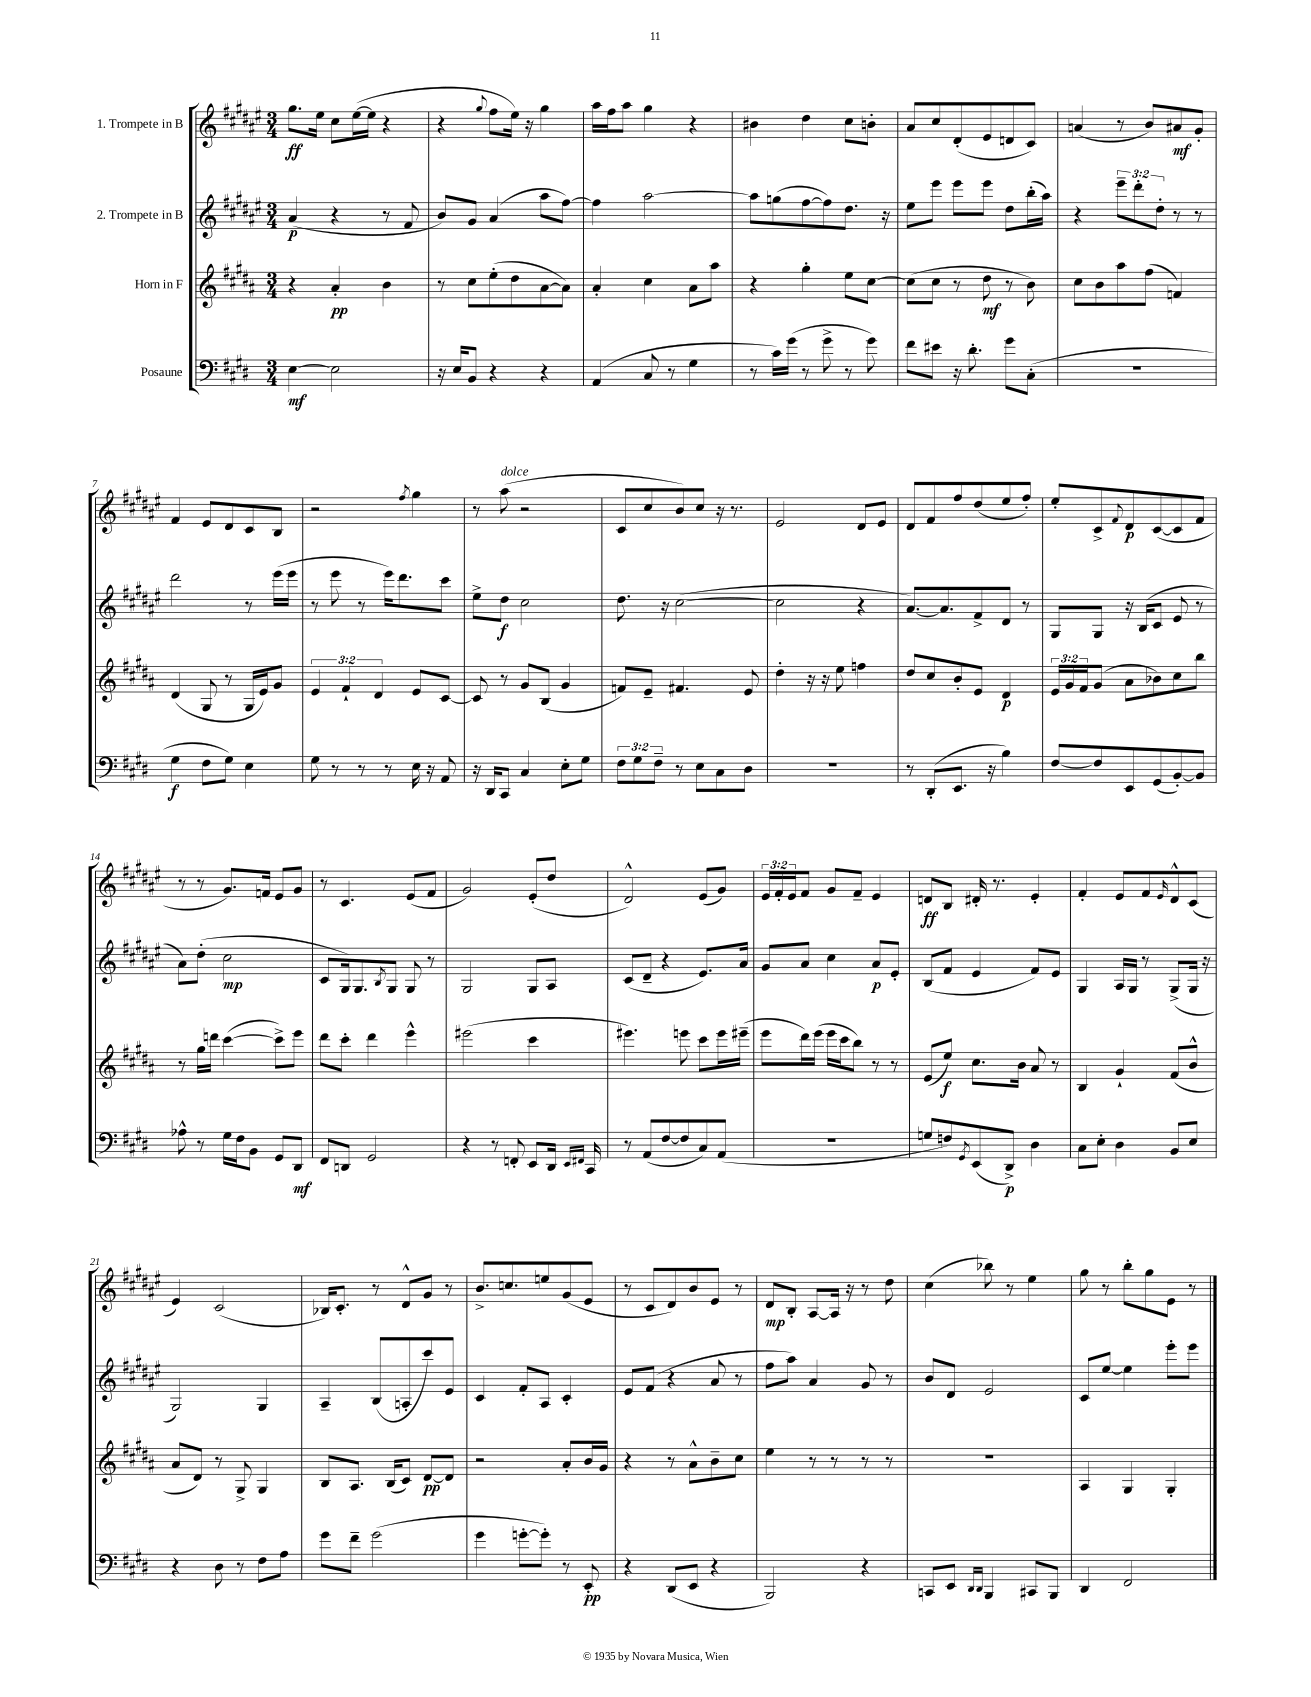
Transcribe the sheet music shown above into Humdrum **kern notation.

**kern	**dynam	**kern	**dynam	**kern	**dynam	**kern	**dynam
*part4	*part4	*part3	*part3	*part2	*part2	*part1	*part1
*staff4	*staff4	*staff3	*staff3	*staff2	*staff2	*staff1	*staff1
*I"Posaune	*	*I"Horn in F	*	*I"2. Trompete in B	*	*I"1. Trompete in B	*
*clefF4	*	*clefG2	*	*clefG2	*	*clefG2	*
*k[f#c#g#d#]	*	*k[f#c#g#d#a#]	*	*k[f#c#g#d#a#e#]	*	*k[f#c#g#d#a#e#]	*
*M3/4	*	*M3/4	*	*M3/4	*	*M3/4	*
=1	=1	=1	=1	=1	=1	=1	=1
[4E\	mf	4r	.	(4a#/	p	8.gg#\L	ff
.	.	.	.	.	.	16ee#\Jk	.
2E\]	.	4a#'/	pp	4r	.	8cc#\L	.
.	.	.	.	.	.	([16ee#\L	.
.	.	.	.	.	.	16ee#\JJ]	.
.	.	4b\	.	8r	.	4r	.
.	.	.	.	8f#/	.	.	.
=2	=2	=2	=2	=2	=2	=2	=2
16r	.	8r	.	8b/L)	.	4r	.
16E/KL	.	.	.	.	.	.	.
8BB/J	.	8cc#\L	.	8g#/J	.	.	.
.	.	.	.	.	.	8qqgg#/	.
4r	.	(8ee'\	.	(4a#/	.	8ff#\L	.
.	.	8dd#\	.	.	.	16ee#\Jk)	.
.	.	.	.	.	.	16r	.
4r	.	[8a#\	.	8aa#\L	.	4gg#\	.
.	.	8a#\J])	.	[8ff#\J)	.	.	.
=3	=3	=3	=3	=3	=3	=3	=3
(4AA/	.	4a#'/	.	4ff#\]	.	16aa#\LL	.
.	.	.	.	.	.	16ff#\J	.
.	.	.	.	.	.	8aa#\J	.
8C#/	.	4cc#\	.	[2aa#\	.	4gg#\	.
8r	.	.	.	.	.	.	.
4G#\	.	8a#\L	.	.	.	4r	.
.	.	8aa#\J	.	.	.	.	.
=4	=4	=4	=4	=4	=4	=4	=4
8r	.	4r	.	8aa#\L]	.	4b#X\	.
16c#\LL)	.	.	.	(8ggn\	.	.	.
(16g#\JJ	.	.	.	.	.	.	.
8r	.	4gg#'\	.	[8ff#\	.	4dd#\	.
8g#^\	.	.	.	8ff#\])	.	.	.
8r	.	8ee\L	.	8.dd#\J	.	8cc#\L	.
8g#\)	.	[8cc#\J	.	.	.	8bn'\J	.
.	.	.	.	16r	.	.	.
=5	=5	=5	=5	=5	=5	=5	=5
8f#\L	.	(8cc#\L]	.	8ee#\L	.	8a#/L	.
8e#X\J	.	8cc#\J	.	8eee#\J	.	8cc#/	.
16r	.	8r	.	8eee#\L	.	(8d#'/	.
8.d#'\	.	.	.	.	.	.	.
.	.	8dd#\	mf	8eee#\J	.	8e#/	.
8g#\L	.	8r	.	8dd#\L	.	8dn/	.
(8C#'\J	.	8b\)	.	(16bb'\L	.	8c#/J)	.
.	.	.	.	16aa#\JJ)	.	.	.
=6	=6	=6	=6	=6	=6	=6	=6
2.r	.	8cc#\L	.	4r	.	(4an/	.
.	.	8b\	.	.	.	.	.
.	.	8aa#\	.	12eee#~\L	.	8r	.
.	.	.	.	12ddd#'\	.	.	.
.	.	(8ff#\J	.	.	.	8b/L)	.
.	.	.	.	12dd#'\J	.	.	.
.	.	4fn/)	.	8r	.	8a#X/	mf
.	.	.	.	8r	.	8g#'/J	.
!!LO:LB:g=z
=7	=7	=7	=7	=7	=7	=7	=7
4G#\	f	(4d#/	.	2ddd#\	.	4f#/	.
8F#\L	.	8G#/	.	.	.	8e#/L	.
8G#\J)	.	8r	.	.	.	8d#/	.
4E\	.	16G#/LL	.	8r	.	8c#/	.
.	.	16e/J)	.	.	.	.	.
.	.	8g#/J	.	(16eee#\LL	.	8B/J	.
.	.	.	.	16eee#\JJ	.	.	.
=8	=8	=8	=8	=8	=8	=8	=8
8G#\	.	6e/	.	8r	.	2r	.
8r	.	.	.	8eee#\	.	.	.
.	.	6f#`/	.	.	.	.	.
8r	.	.	.	8r	.	.	.
.	.	6d#/	.	.	.	.	.
8r	.	.	.	16eee#\KL)	.	.	.
.	.	.	.	8.ddd#\	.	.	.
.	.	.	.	.	.	8qff#/	.
16E\	.	8e/L	.	.	.	4gg#\	.
16r	.	.	.	.	.	.	.
8AA/	.	[8c#/J	.	8ccc#\J	.	.	.
=9	=9	=9	=9	=9	=9	=9	=9
16r	.	8c#/]	.	8ee#^\L	.	8r	.
16DD#/KL	.	.	.	.	.	.	.
!	!	!	!	!	!	!LO:TX:a:i:t=dolce	!
8CC#/J	.	8r	.	8dd#\J	f	(8aa#\	.
4C#/	.	8g#/L	.	2cc#\	.	2r	.
.	.	(8B/J	.	.	.	.	.
8E'\L	.	4g#/	.	.	.	.	.
8G#\J	.	.	.	.	.	.	.
=10	=10	=10	=10	=10	=10	=10	=10
12F#\L	.	8fn/L)	.	8.dd#\	.	8c#/L	.
12G#\	.	.	.	.	.	.	.
.	.	8e~/J	.	.	.	8cc#/	.
12F#~\J	.	.	.	.	.	.	.
.	.	.	.	16r	.	.	.
8r	.	4.f#X/	.	([2cc#\	.	8b/)	.
8E\L	.	.	.	.	.	8cc#/J	.
8C#\	.	.	.	.	.	16r	.
.	.	.	.	.	.	8.r	.
8D#\J	.	8e/	.	.	.	.	.
=11	=11	=11	=11	=11	=11	=11	=11
2.r	.	4dd#'\	.	2cc#\]	.	2e#/	.
.	.	16r	.	.	.	.	.
.	.	16r	.	.	.	.	.
.	.	8ee\	.	.	.	.	.
.	.	4ffn\	.	4r	.	8d#/L	.
.	.	.	.	.	.	8e#/J	.
=12	=12	=12	=12	=12	=12	=12	=12
8r	.	8dd#/L	.	[8.a#/L)	.	8d#/L	.
(8DD#'/L	.	8cc#/	.	.	.	8f#/	.
.	.	.	.	8.a#/]	.	.	.
8.EE/J	.	8b'/	.	.	.	8ff#/	.
.	.	8e/J	.	8f#^/	.	(8dd#/	.
16r	.	.	.	.	.	.	.
4B\)	.	4d#/	p	8d#/J	.	8ee#/	.
.	.	.	.	8r	.	8ff#'/J)	.
=13	=13	=13	=13	=13	=13	=13	=13
[8F#/L	.	24e/LL	.	8G#/L	.	8ee#'/L	.
.	.	24g#/	.	.	.	.	.
.	.	24f#/J	.	.	.	.	.
8F#/]	.	(8g#/J	.	8G#/J	.	8c#^/	.
.	.	.	.	.	.	8qqf#/	.
8EE/	.	8a#\L	.	16r	.	8d#/	p
.	.	.	.	(16B/KL	.	.	.
(8GG#/	.	8b-X\)	.	8c#/J	.	([8c#/	.
[8BB'/)	.	8cc#\	.	8e#/	.	8c#/]	.
8BB/J]	.	8bb\J	.	8r	.	8f#/J	.
!!LO:LB:g=z
=14	=14	=14	=14	=14	=14	=14	=14
8A-X^^\	.	8r	.	8a#\L)	.	8r	.
8r	.	16gg#\LL	.	(8dd#'\J	.	8r	.
.	.	16dddn\JJ	.	.	.	.	.
16G#\LL	.	([4ccc#\	.	2cc#\	mp	8.g#/L)	.
16F#\J	.	.	.	.	.	.	.
8BB\J	.	.	.	.	.	.	.
.	.	.	.	.	.	16fn/Jk	.
8GG#/L	.	8ccc#^\L])	.	.	.	8e#/L	.
8DD#/J	mf	8eee\J	.	.	.	8g#/J	.
=15	=15	=15	=15	=15	=15	=15	=15
8FF#/L	.	8ddd#\L	.	8c#/L	.	8r	.
8DDn/J	.	8ccc#'\J	.	16G#/k)	.	4.c#/	.
.	.	.	.	8.G#/	.	.	.
2GG#/	.	4ddd#\	.	.	.	.	.
.	.	.	.	8qB/	.	.	.
.	.	.	.	8G#/J	.	.	.
.	.	4eee^^\	.	8G#/	.	(8e#/L	.
.	.	.	.	8r	.	8f#/J	.
=16	=16	=16	=16	=16	=16	=16	=16
4r	.	(2eee#X\	.	2G#/	.	2g#/)	.
8r	.	.	.	.	.	.	.
8FFn'/	.	.	.	.	.	.	.
8EE/L	.	4ccc#\	.	8G#/L	.	(8e#'/L	.
16DD#/Jk	.	.	.	8A#/J	.	8dd#/J	.
16qqEE/LL	.	.	.	.	.	.	.
16qqFF#X/JJ	.	.	.	.	.	.	.
16CC#/	.	.	.	.	.	.	.
=17	=17	=17	=17	=17	=17	=17	=17
8r	.	4.eee#X\)	.	(8c#/L	.	2d#^^/)	.
(8AA/L	.	.	.	8d#~/J	.	.	.
[8F#/	.	.	.	4r	.	.	.
8F#/]	.	8eeen\	.	.	.	.	.
8C#/)	.	8ccc#\L	.	8.e#/L)	.	(8e#/L	.
(8AA/J	.	16eee\L	.	.	.	8g#/J)	.
.	.	(16eee#X~\JJ	.	16a#/Jk	.	.	.
=18	=18	=18	=18	=18	=18	=18	=18
2.r	.	8eee\L	.	8g#/L	.	24e#/LL	.
.	.	.	.	.	.	24f#'/	.
.	.	.	.	.	.	24e#/J	.
.	.	16ddd#\L)	.	8a#/J	.	8f#/J	.
.	.	(16eee\JJ	.	.	.	.	.
.	.	16eee\LL	.	4cc#\	.	8g#/L	.
.	.	16ccc#\J	.	.	.	.	.
.	.	8bb\J)	.	.	.	8f#~/J	.
.	.	8r	.	8a#/L	p	4e#/	.
.	.	8r	.	8e#'/J	.	.	.
=19	=19	=19	=19	=19	=19	=19	=19
8Gn/L	.	(8e/L	.	(8B/L	.	8dn/L	ff
8Fn/)	.	8ee/J)	f	8f#/J	.	8B/J	.
8qGG#/	.	.	.	.	.	.	.
(8EE/	.	8.cc#\L	.	4e#/	.	16d#X'/	.
.	.	.	.	.	.	8.r	.
8DD#^/J)	p	.	.	.	.	.	.
.	.	16b\Jk	.	.	.	.	.
4D#\	.	8a#/	.	8f#/L)	.	4e#'/	.
.	.	8r	.	8e#/J	.	.	.
=20	=20	=20	=20	=20	=20	=20	=20
8C#\L	.	4B/	.	4G#/	.	4f#'/	.
8E'\J	.	.	.	.	.	.	.
4D#\	.	4g#`/	.	16A#/LL	.	8e#/L	.
.	.	.	.	16G#/JJ	.	.	.
.	.	.	.	8r	.	8f#/	.
.	.	.	.	.	.	16qqe#/	.
8BB/L	.	(8f#/L	.	(8G#^/L	.	8d#^^/	.
8E/J	.	8b^^/J	.	16G#/Jk	.	(8c#/J	.
.	.	.	.	16r	.	.	.
!!LO:LB:g=z
=21	=21	=21	=21	=21	=21	=21	=21
4r	.	8a#/L	.	2G#/)	.	4e#/)	.
.	.	8d#/J)	.	.	.	.	.
8D#\	.	8r	.	.	.	(2c#/	.
8r	.	8G#^/	.	.	.	.	.
8F#\L	.	4G#/	.	4G#/	.	.	.
8A\J	.	.	.	.	.	.	.
=22	=22	=22	=22	=22	=22	=22	=22
8g#\L	.	8B/L	.	4A#~/	.	16B-X/KL)	.
.	.	.	.	.	.	8.c#'/J	.
8f#~\J	.	8.A#/J	.	.	.	.	.
(2g#\	.	.	.	(8B/L	.	8r	.
.	.	(16B/KL	.	.	.	.	.
.	.	8c#/J)	.	8An'/	.	8d#^^/L	.
.	.	[8d#/L	pp	8ccc#/)	.	8g#/J	.
.	.	8d#/J]	.	8e#/J	.	8r	.
=23	=23	=23	=23	=23	=23	=23	=23
4g#\	.	2r	.	4c#/	.	8.b^/L	.
.	.	.	.	.	.	8.ccn/	.
[8gn'\L	.	.	.	8f#'/L	.	.	.
8g'\J])	.	.	.	8A#/J	.	8een/	.
8r	.	8a#'/L	.	4c#'/	.	(8g#/	.
8EE'/	pp	16b/L	.	.	.	8e#/J	.
.	.	16g#/JJ	.	.	.	.	.
=24	=24	=24	=24	=24	=24	=24	=24
4r	.	4r	.	8e#/L	.	8r	.
.	.	.	.	(8f#/J	.	8c#/L	.
(8DD#/L	.	8r	.	4r	.	8d#/)	.
8EE/J	.	8a#^^\L	.	.	.	8b/	.
4r	.	8b~\	.	8a#/	.	8e#/J	.
.	.	8cc#\J	.	8r	.	8r	.
=25	=25	=25	=25	=25	=25	=25	=25
2BBB/)	.	4ee\	.	8ff#\L	.	8d#/L	mp
.	.	.	.	8aa#\J)	.	8B'/J	.
.	.	8r	.	4a#/	.	[8A#/L	.
.	.	8r	.	.	.	16A#/Jk]	.
.	.	.	.	.	.	16r	.
4r	.	8r	.	8g#/	.	8r	.
.	.	8r	.	8r	.	8dd#\	.
=26	=26	=26	=26	=26	=26	=26	=26
8CCn/L	.	2.r	.	8b/L	.	(4cc#\	.
8EE/J	.	.	.	8d#/J	.	.	.
16qqDD#/LL	.	.	.	.	.	.	.
16qqDD#/JJ	.	.	.	.	.	.	.
4BBB/	.	.	.	2e#/	.	8bb-X\)	.
.	.	.	.	.	.	8r	.
8CC#X/L	.	.	.	.	.	4ee#\	.
8BBB/J	.	.	.	.	.	.	.
=27	=27	=27	=27	=27	=27	=27	=27
4DD#/	.	4A#/	.	8c#/L	.	8gg#\	.
.	.	.	.	[8ee#/J	.	8r	.
2FF#/	.	4G#/	.	4ee#\]	.	8bb'\L	.
.	.	.	.	.	.	8gg#\	.
.	.	4G#'/	.	8eee#'\L	.	8e#\J	.
.	.	.	.	8eee#\J	.	8r	.
==	==	==	==	==	==	==	==
*-	*-	*-	*-	*-	*-	*-	*-
